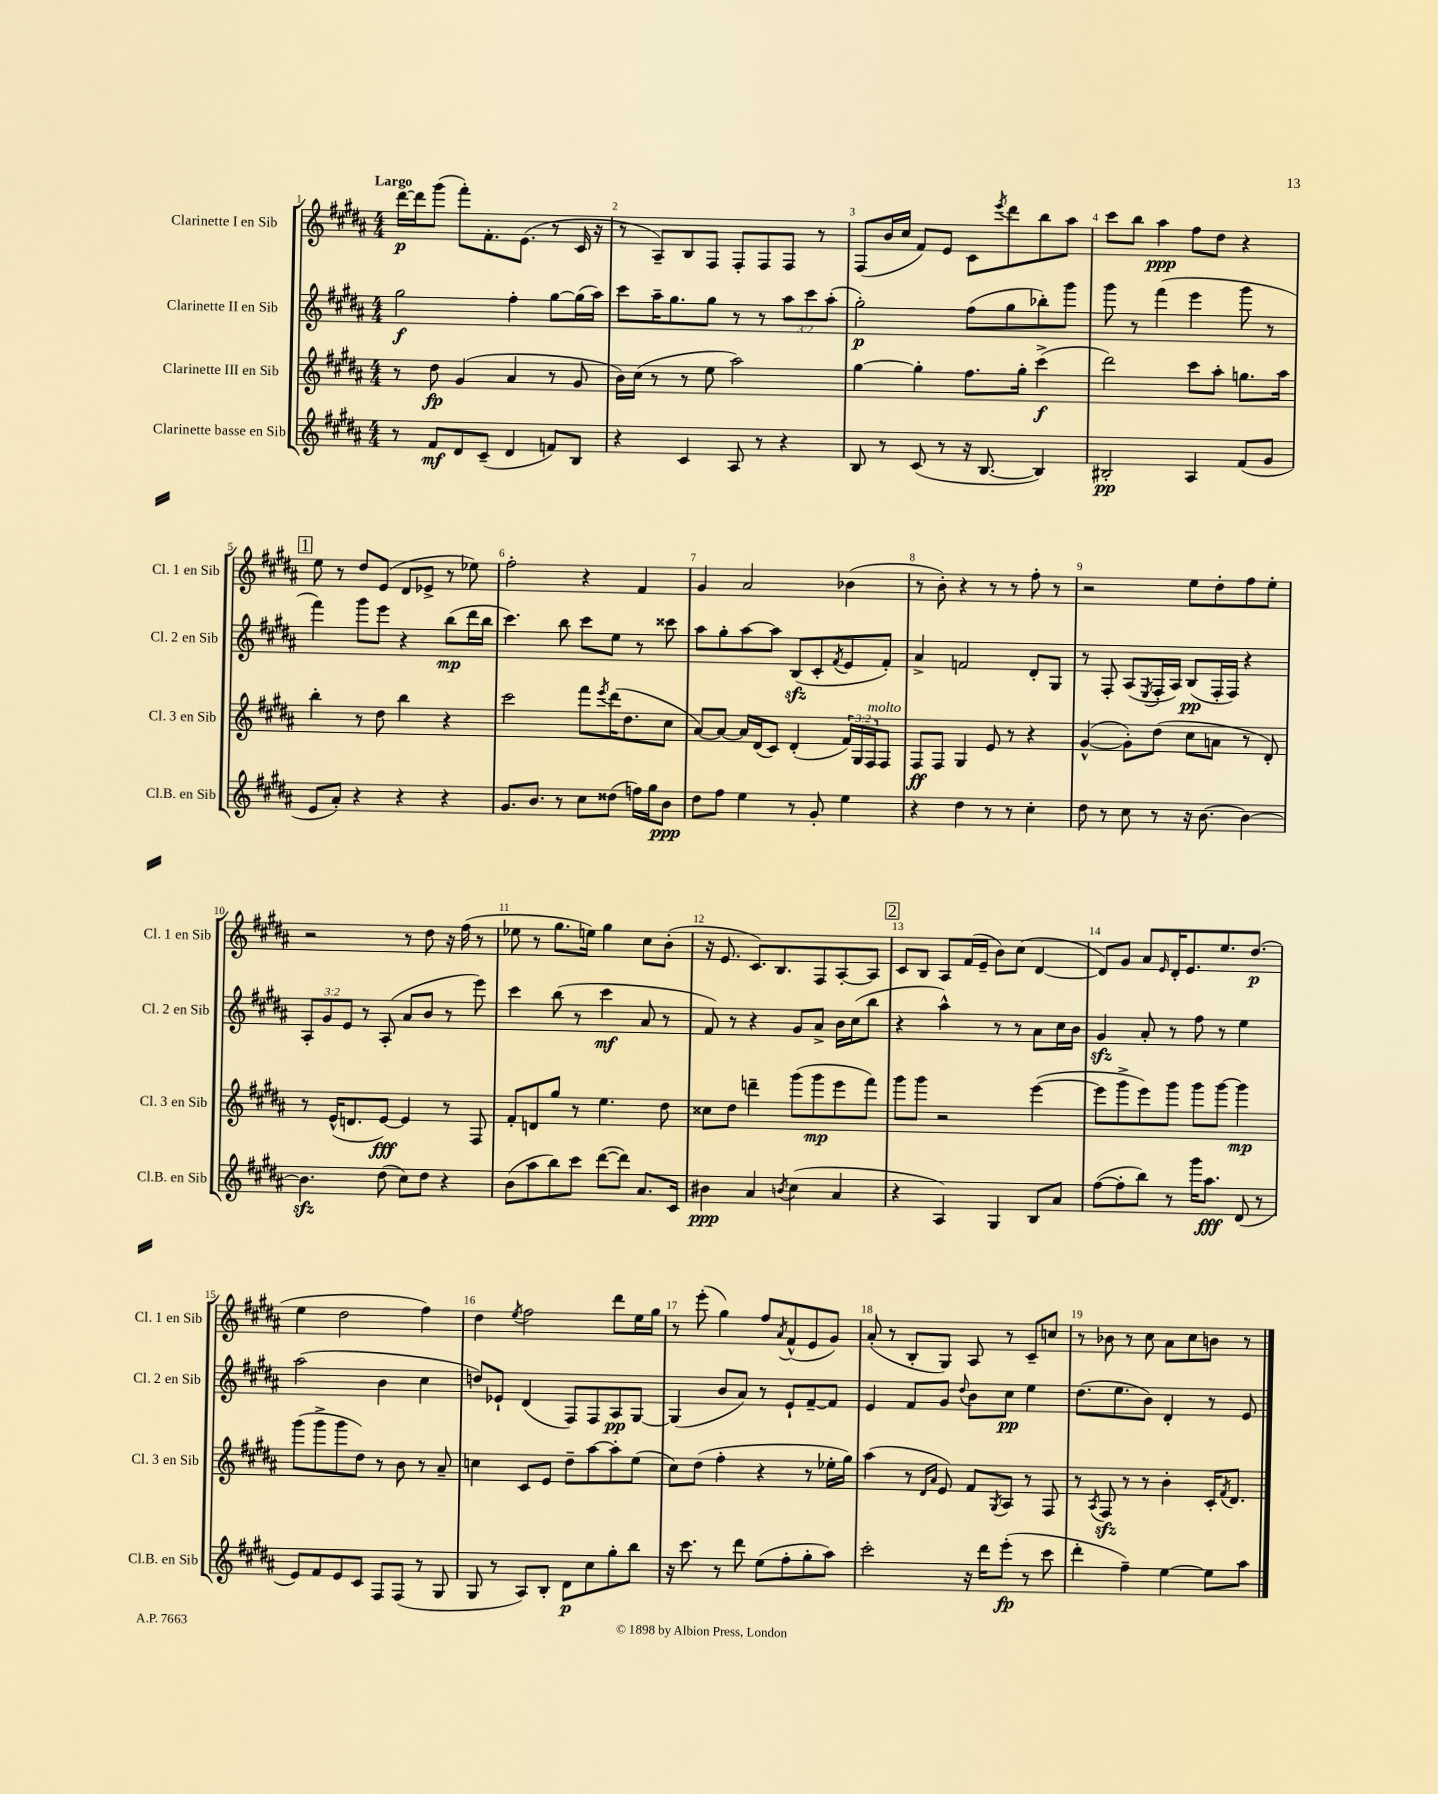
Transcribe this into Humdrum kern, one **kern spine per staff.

**kern	**dynam	**kern	**dynam	**kern	**dynam	**kern	**dynam
*part4	*part4	*part3	*part3	*part2	*part2	*part1	*part1
*staff4	*staff4	*staff3	*staff3	*staff2	*staff2	*staff1	*staff1
*I"Clarinette basse en Sib	*	*I"Clarinette III en Sib	*	*I"Clarinette II en Sib	*	*I"Clarinette I en Sib	*
*I'Cl.B. en Sib	*	*I'Cl. 3 en Sib	*	*I'Cl. 2 en Sib	*	*I'Cl. 1 en Sib	*
*clefG2	*	*clefG2	*	*clefG2	*	*clefG2	*
*k[f#c#g#d#a#]	*	*k[f#c#g#d#a#]	*	*k[f#c#g#d#a#]	*	*k[f#c#g#d#a#]	*
*M4/4	*	*M4/4	*	*M4/4	*	*M4/4	*
=1	=1	=1	=1	=1	=1	=1	=1
!	!	!	!	!	!	!LO:TX:a:B:t=Largo	!
8r	.	8r	.	2gg#\	f	[16ddd#\LL	p
.	.	.	.	.	.	16ddd#\J]	.
8f#/L	mf	8dd#\	fp	.	.	(8ggg#\J	.
8d#/	.	(4g#/	.	.	.	8fff#'\L)	.
(8c#~/J	.	.	.	.	.	8.f#'\	.
4d#/	.	4a#/	.	4ff#'\	.	.	.
.	.	.	.	.	.	(8.e\J	.
8fn/L)	.	8r	.	[8gg#\L	.	8r	.
8B/J	.	8g#/	.	(16gg#\L]	.	16c#/	.
.	.	.	.	16aa#\JJ)	.	16r	.
=2	=2	=2	=2	=2	=2	=2	=2
4r	.	16b\LL)	.	8ccc#\L	.	8r	.
.	.	(16cc#\JJ	.	.	.	.	.
.	.	8r	.	16aa#~\K	.	8A#~/L)	.
.	.	.	.	8.gg#\	.	.	.
4c#/	.	8r	.	.	.	8B/	.
.	.	8ee\	.	8gg#\J	.	8F#/J	.
8A#/	.	2aa#\)	.	8r	.	8F#'/L	.
8r	.	.	.	8r	.	8F#/	.
4r	.	.	.	12aa#\L	.	8F#/J	.
.	.	.	.	12ccc#\	.	.	.
.	.	.	.	.	.	8r	.
.	.	.	.	(12aa#'\J	.	.	.
=3	=3	=3	=3	=3	=3	=3	=3
8B/	.	[4gg#\	.	2gg#'\)	p	(8F#/L	.
8r	.	.	.	.	.	16b/L	.
.	.	.	.	.	.	16cc#/JJ	.
(8c#/	.	4gg#'\]	.	.	.	8f#/L)	.
8r	.	.	.	.	.	8e/J	.
16r	.	8.ff#\L	.	(8ff#\L	.	8c#\L	.
[8.B/	.	.	.	.	.	.	.
.	.	.	.	.	.	8qeee/	.
.	.	.	.	8gg#\	.	8ddd#\	.
.	.	16gg#'\Jk	.	.	.	.	.
4B/])	.	(4ccc#^\	f	8bb-X'\)	.	8bb\	.
.	.	.	.	8ggg#\J	.	8aa#\J	.
=4	=4	=4	=4	=4	=4	=4	=4
2B#X'/	pp	2ddd#\)	.	8ggg#\	.	8ccc#\L	.
.	.	.	.	8r	.	8bb\J	.
.	.	.	.	(4fff#\	.	4aa#\	ppp
4A#/	.	8ccc#\L	.	4eee\	.	8ff#\L	.
.	.	8aa#'\J	.	.	.	8dd#\J	.
(8f#/L	.	8.ggn\L	.	8ggg#\	.	4r	.
8g#/J	.	.	.	8r	.	.	.
.	.	16aa#\Jk	.	.	.	.	.
!!LO:LB:g=z
!!LO:REH:place=s1:t=1
=5	=5	=5	=5	=5	=5	=5	=5
8e/L	.	4bb'\	.	4fff#\)	.	8ee\	.
8a#'/J)	.	.	.	.	.	8r	.
4r	.	8r	.	8ggg#\L	.	8dd#/L	.
.	.	8dd#\	.	8eee\J	.	(8e/J	.
4r	.	4bb\	.	4r	.	8d#/L	.
.	.	.	.	.	.	8e-X^/J	.
4r	.	4r	.	(8bb\L	mp	8r	.
.	.	.	.	16ddd#\L	.	8ee-X\)	.
.	.	.	.	16bb\JJ	.	.	.
=6	=6	=6	=6	=6	=6	=6	=6
8.g#/L	.	2ccc#\	.	4.ccc#\)	.	2ff#'\	.
8.b/J	.	.	.	.	.	.	.
8r	.	.	.	8bb\	.	.	.
8cc#\L	.	8fff#\L	.	8ccc#\L	.	4r	.
.	.	8qeee/	.	.	.	.	.
(8dd##X\J	.	(16ddd#\K	.	8ee\J	.	.	.
.	.	8.dd#\	.	.	.	.	.
16ffn\LL)	.	.	.	8r	.	4f#/	.
16gg#\J	.	.	.	.	.	.	.
8b\J	ppp	8cc#\J	.	8ccc##X\	.	.	.
=7	=7	=7	=7	=7	=7	=7	=7
8dd#\L	.	[8a#/L)	.	8aa#\L	.	4g#/	.
8ff#\J	.	8a#/J_	.	8gg#'\	.	.	.
4ee\	.	16a#/LL]	.	[8aa#\	.	2a#/	.
.	.	(16d#/J	.	.	.	.	.
.	.	8c#/J)	.	8aa#\J]	.	.	.
8r	.	(4d#'/	.	(8Bzz/L	.	.	.
8g#'/	.	.	.	8c#'/	.	.	.
.	.	.	.	8qf#/	.	.	.
4ee\	.	24f#/LL)	.	8e/	.	(4b-X\	.
.	.	24G#/	.	.	.	.	.
!	!	!LO:TX:a:i:t=molto	!	!	!	!	!
.	.	24F#/J	.	.	.	.	.
.	.	8F#/J	.	8f#'/J)	.	.	.
=8	=8	=8	=8	=8	=8	=8	=8
4r	.	8F#/L	ff	4a#^/	.	8r	.
.	.	8F#/J	.	.	.	8b'\)	.
4dd#\	.	4G#/	.	2fn/	.	4r	.
8r	.	8e/	.	.	.	8r	.
8r	.	8r	.	.	.	8r	.
4cc#'\	.	4r	.	8d#'/L	.	8ff#'\	.
.	.	.	.	8G#/J	.	8r	.
=9	=9	=9	=9	=9	=9	=9	=9
8dd#\	.	([4g#^^/	.	8r	.	2r	.
8r	.	.	.	8F#'/	.	.	.
8cc#\	.	8g#'\L])	.	(8A#/L	.	.	.
.	.	.	.	8qE/	.	.	.
8r	.	(8dd#\J	.	16F#'/L	.	.	.
.	.	.	.	16A#/JJ)	.	.	.
16r	.	8cc#\L	.	(8B/L	pp	8ee\L	.
[8.b\	.	.	.	.	.	.	.
.	.	8an\J	.	16F#'/L	.	8dd#'\	.
.	.	.	.	16F#/JJ)	.	.	.
4b\_	.	8r	.	4r	.	8ff#\	.
.	.	8d#'/)	.	.	.	8ee'\J	.
!!LO:LB:g=z
=10	=10	=10	=10	=10	=10	=10	=10
4.bzz\]	.	8r	.	12A#'/L	.	2r	.
.	.	.	.	12g#/	.	.	.
.	.	(16e^^/KL	.	.	.	.	.
.	.	.	.	12e/J	.	.	.
.	.	8.dn/	.	.	.	.	.
.	.	.	.	8r	.	.	.
(8dd#\	.	[8e/J)	fff	(8A#'/	.	.	.
8cc#\L)	.	4e/]	.	8a#/L	.	8r	.
8dd#\J	.	.	.	8b/J	.	8dd#\	.
4r	.	8r	.	8r	.	16r	.
.	.	.	.	.	.	(16ff#\	.
.	.	8F#/	.	8eee\)	.	8r	.
=11	=11	=11	=11	=11	=11	=11	=11
(8b\L	.	8f#'/L	.	4ccc#\	.	8ee-X\	.
8aa#\	.	8dn/	.	.	.	8r	.
8bb\)	.	8gg#/J	.	(8bb\	.	8.gg#\L	.
8ccc#\J	.	8r	.	8r	.	.	.
.	.	.	.	.	.	16een\Jk)	.
([8ddd#\L	.	4.ee\	.	4ccc#\	mf	4gg#\	.
8ddd#\J])	.	.	.	.	.	.	.
8.a#/L	.	.	.	8a#/	.	8cc#\L	.
.	.	8dd#\	.	8r	.	(8b'\J	.
16c#/Jk	.	.	.	.	.	.	.
=12	=12	=12	=12	=12	=12	=12	=12
4b#X\	ppp	8cc##X\L	.	8f#/)	.	16r	.
.	.	.	.	.	.	8.e/	.
.	.	8dd#\J	.	8r	.	.	.
4a#/	.	4dddn~\	.	4r	.	8.c#/L)	.
.	.	.	.	.	.	8.B/	.
8qbn/	.	.	.	.	.	.	.
(4cc#\	.	(8ggg#\L	.	8g#/L	.	.	.
.	.	8ggg#\	mp	8a#^/J	.	8F#/	.
4a#/	.	8eee\	.	16b\LL	.	[8A#'/	.
.	.	.	.	(16cc#\J	.	.	.
.	.	8fff#\J)	.	8bb\J	.	8A#/J]	.
!!LO:REH:place=s1:t=2
=13	=13	=13	=13	=13	=13	=13	=13
4r	.	8ggg#\L	.	4r	.	8c#/L	.
.	.	8ggg#\J	.	.	.	8B/J	.
4A#/)	.	2r	.	4aa#^^\)	.	8A#/L	.
.	.	.	.	.	.	(16f#/L	.
.	.	.	.	.	.	16e~/JJ	.
4G#/	.	.	.	8r	.	8b\L)	.
.	.	.	.	8r	.	(8cc#\J	.
8B/L	.	([4eee\	.	8a#\L	.	[4d#/	.
8a#/J	.	.	.	16cc#\L	.	.	.
.	.	.	.	16b\JJ	.	.	.
=14	=14	=14	=14	=14	=14	=14	=14
([8ff#\L	.	8eee\L]	.	4g#zz/	.	8d#/L])	.
8ff#'\]	.	8ggg#^\	.	.	.	8g#/J	.
8bb\J)	.	8eee\)	.	8a#'/	.	8a#/L	.
.	.	.	.	.	.	16qqe/	.
8r	.	8ggg#\J	.	8r	.	16d#'/K	.
.	.	.	.	.	.	8.e/	.
16ggg#\KL	.	8ggg#\L	.	8ff#\	.	.	.
8.aa#\J	fff	.	.	.	.	.	.
.	.	[8ggg#\J	.	8r	.	8.ee/	.
(8d#/	.	4ggg#\]	mp	4ee\	.	.	.
.	.	.	.	.	.	(8.dd#/J	p
8r	.	.	.	.	.	.	.
!!LO:LB:g=z
=15	=15	=15	=15	=15	=15	=15	=15
8e/L)	.	(8ggg#\L	.	(2aa#\	.	4ee\	.
8f#/	.	8ggg#^\	.	.	.	.	.
8e/	.	8ggg#\	.	.	.	2dd#\	.
8c#/J	.	8dd#\J)	.	.	.	.	.
8F#/L	.	8r	.	4b\	.	.	.
(8F#/J	.	8b\	.	.	.	.	.
8r	.	8r	.	4cc#\	.	4ff#\)	.
8G#/	.	8a#~/	.	.	.	.	.
=16	=16	=16	=16	=16	=16	=16	=16
8G#/	.	4ccn\	.	8ddn/L)	.	4dd#\	.
8r	.	.	.	8e-X`/J	.	.	.
.	.	.	.	.	.	8qee/	.
8A#/L)	.	8c#/L	.	(4d#/	.	2ff#\	.
8B'/J	.	8e/J	.	.	.	.	.
8d#\L	p	8dd#~\L	.	8F#/L)	.	.	.
8cc#\	.	[8aa#\	.	8F#/	.	.	.
8gg#'\	.	8aa#'\]	.	8A#/	pp	8ddd#\L	.
8bb\J	.	(8ee\J	.	[8G#/J	.	16ee\L	.
.	.	.	.	.	.	16gg#\JJ	.
=17	=17	=17	=17	=17	=17	=17	=17
16r	.	8cc#\L)	.	(4G#/]	.	8r	.
8.ccc#\	.	.	.	.	.	.	.
.	.	(8dd#\J	.	.	.	(8eee'\	.
8r	.	4ff#'\	.	8b/L	.	4gg#\)	.
8ddd#\	.	.	.	8a#/J)	.	.	.
(8ee\L	.	4r	.	8r	.	8ff#/L	.
.	.	.	.	.	.	8qa#/	.
8ff#'\	.	.	.	8e`/L	.	(8f#^^/	.
8gg#'\	.	8r	.	[8f#~/	.	8e/	.
8aa#\J)	.	16ee-X'\LL	.	8f#/J]	.	8g#/J)	.
.	.	16gg#\JJ)	.	.	.	.	.
=18	=18	=18	=18	=18	=18	=18	=18
2ccc#'\	.	(4aa#\	.	4e/	.	(8a#'/	.
.	.	.	.	.	.	8r	.
.	.	8r	.	8f#/L	.	8B'/L	.
.	.	16qqd#/LL	.	.	.	.	.
.	.	16qqa#/JJ	.	.	.	.	.
.	.	8e/)	.	8g#/J	.	8G#/J)	.
.	.	.	.	8qqdd#/	.	.	.
16r	.	8f#/L	.	8b\L	.	8A#/	.
16ddd#\KL	.	.	.	.	.	.	.
.	.	8qG#/	.	.	.	.	.
(8eee'\J	fp	8A#/J	.	8cc#\J	pp	8r	.
8r	.	8r	.	4ee\	.	8c#~/L	.
8ccc#\	.	8F#/	.	.	.	8ccn/J	.
=19	=19	=19	=19	=19	=19	=19	=19
4ddd#'\	.	8r	.	(8.dd#\L	.	8r	.
.	.	8qA#/	.	.	.	.	.
.	.	8F#zz/	.	.	.	8b-X\	.
.	.	.	.	8.ee\	.	.	.
4ff#~\)	.	8r	.	.	.	8r	.
.	.	8r	.	8b\J)	.	8cc#\	.
[4ee\	.	4b'\	.	4d#'/	.	8a#\L	.
.	.	.	.	.	.	8cc#\	.
8ee\L]	.	16c#'/KL	.	8r	.	8bn\J	.
.	.	8qf#/	.	.	.	.	.
.	.	8.d#/J	.	.	.	.	.
8aa#\J	.	.	.	8e/	.	8r	.
==	==	==	==	==	==	==	==
*-	*-	*-	*-	*-	*-	*-	*-
